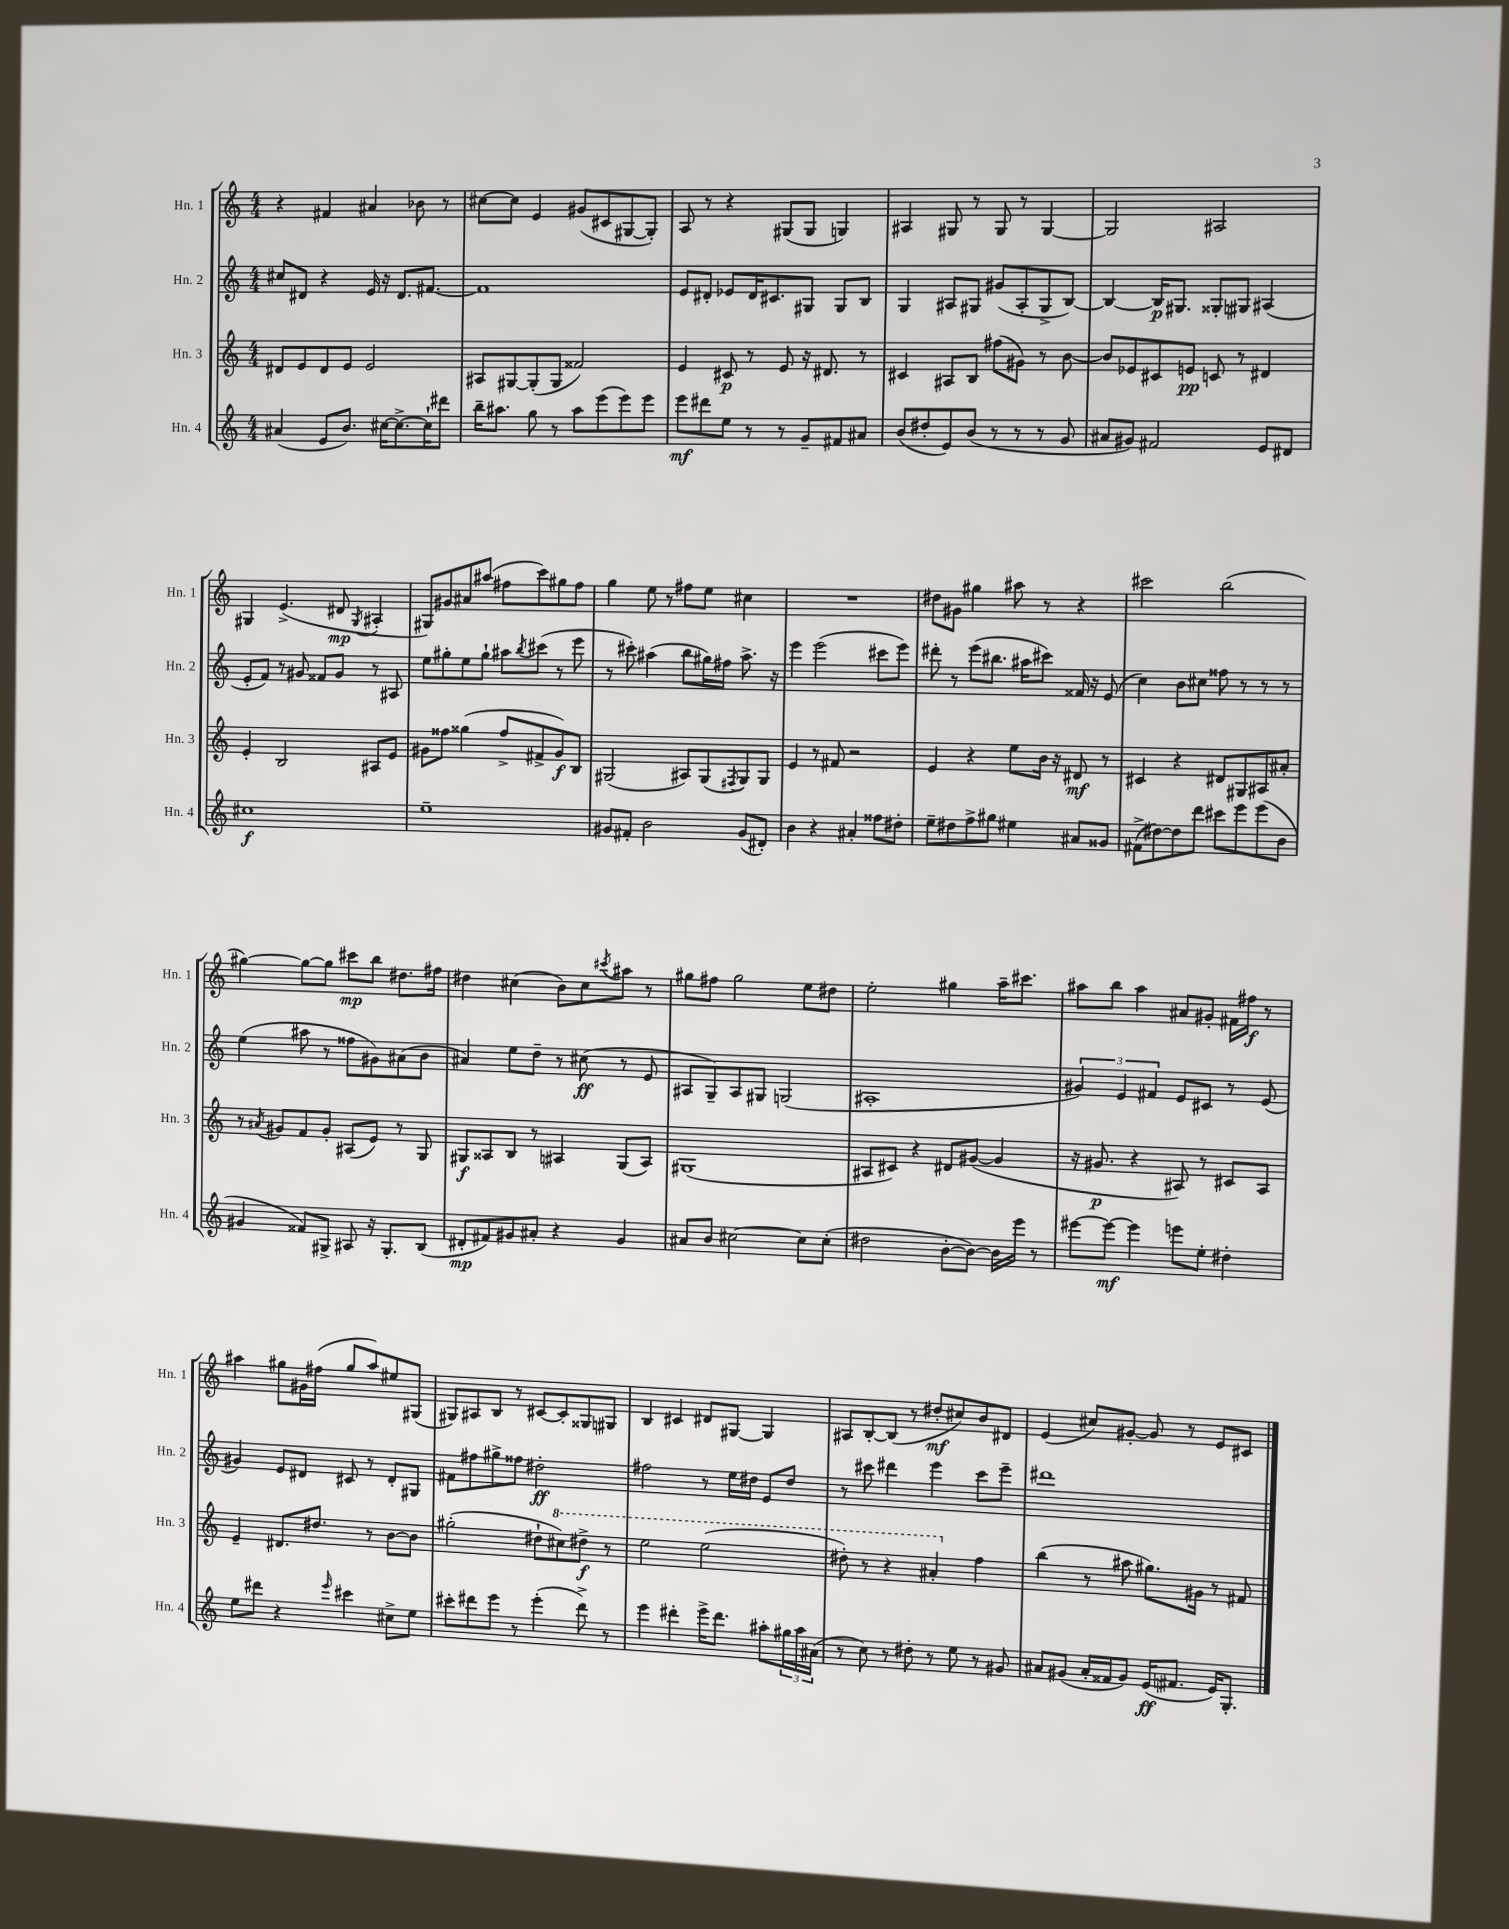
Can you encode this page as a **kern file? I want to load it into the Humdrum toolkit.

**kern	**kern	**kern	**kern
*staff4	*staff3	*staff2	*staff1
*clefG2	*clefG2	*clefG2	*clefG2
*k[]	*k[]	*k[]	*k[]
*M4/4	*M4/4	*M4/4	*M4/4
(4a#/	8d#/L	8cc#/L	4r
.	8e/	8d#/J	.
8e/L	8d#/	4r	4f#/
8.b/J)	8e/J	.	.
.	2e/	16e/	4a#/
[16cc#\LK	.	16r	.
8.cc#^\_	.	8.d#/L	.
.	.	.	8b-\
16cc#`\]K	.	[8.f#/J	.
8ddd#\J	.	.	8r
=	=	=	=
16bb~\LK	8A#/L	1f#]	[8cc#\L
8.aa#\J	.	.	.
.	[8G#/	.	8cc#\]J
8gg\	(8G#'/]	.	4e/
8r	8G#/J	.	.
8aa#\L	2f##/)	.	(8g#/L
(8eee\	.	.	8c#/
8eee\)	.	.	[8G#/
8eee\J	.	.	8G#'/]J)
=	=	=	=
8eee\L	4e/	8e/L	8A/
8ddd#\	.	8d#'/J	8r
8ee\J	8c#/	8e-/L	4r
8r	8r	16d#/K	.
.	.	8.c#/	.
8r	8e/	.	(8G#/L
8g~/L	16r	8G#/J	8G#/J
.	8.d#/	.	.
8f#/	.	8G#/L	4G/)
8a#/J	8r	8B/J	.
=	=	=	=
(8b/L	4c#/	4G/	4A#/
8dd#'/	.	.	.
8e/)	8A#/L	8A#/L	8G#/
(8b/J	8B/J	8G#/J	8r
8r	(8ff#\L	(8g#/L	8G#/
8r	8g#\J)	8A#'/	8r
8r	8r	8G#^/	[4G#/
8g/	[8b\	[8B/J)	.
=	=	=	=
8a#/L	8b/]L	4B/_	2G#/]
8g#/J)	8e-/	.	.
2f#/	8c#/	16B/]LK	.
.	.	8.G#/J	.
.	8e/J	.	.
.	8c/	8G##'/L	2A#/
.	8r	8G#/J	.
8e/L	4d#/	(4A#/	.
8d#/J	.	.	.
=	=	=	=
1cc#	4e'/	8e'/L	4G#/
.	.	8f/J)	.
.	2B/	8r	(4.e^/
.	.	8g#/	.
.	.	8f##/L	.
.	.	8g#/J	8d#/
.	.	.	8qG#/
.	8A#/L	8r	4A#'/
.	8e/J	8A#/	.
=	=	=	=
1ee~	8g#\L	8ee\L	8G#/L)
.	8ff##\J	8gg#'\	8g#/
.	(4gg##\	8ee\	8a#/
.	.	8gg#`\J	(8aa#/J
.	8ff##^/L	8aa#\L	8ff#\L
.	.	8qbb/	.
.	8f#^/	(8ccc#\J	8ccc\)
.	8g#/)	8r	8gg#\
.	8B/J	8eee\	8ff#\J
=	=	=	=
8g#/L	(2G#/	8r	4gg\
8f#'/J	.	8ccc#'\)	.
2b\	.	(4aa#\	8ee\
.	.	.	8r
.	8A#/L)	8bb\L	8ff#\L
.	(8G#/	16gg#\L)	8ee\J
.	.	16ff#\JJ	.
.	8qF#/	.	.
(8g#/L	8G#/)	8.aa#^\	4cc#\
8d#'/J)	8G#/J	.	.
.	.	16r	.
=	=	=	=
4b\	4e/	4eee\	1r
4r	8r	(2eee\	.
.	8f#/	.	.
4a#'/	2r	.	.
8ff##\L	.	8ccc#\L	.
8dd#'\J	.	8eee\J)	.
=	=	=	=
8ee~\L	4e/	8ddd#'\	8dd#\L
8dd#\	.	8r	8g#\J
8ff^\	4r	(8eee\L	4gg#\
8gg#\J	.	8.bb#\J	.
4ee#\	8ee\L	.	8aa#\
.	.	16aa#\LK	.
.	16b\Jk	8ccc#\J)	8r
.	16r	.	.
8a#/L	8d#/	16f##/	4r
.	.	16r	.
8g##/J	8r	(8e/	.
=	=	=	=
(8f#^\L	4c#/	4cc\)	2ccc#\
[8dd#\)	.	.	.
8dd#\]	4r	8b\L	.
8ddd\J	.	8cc#\J	.
8ccc#\L	8d#/L	8ff##\	(2bb\
8eee\	8G#/	8r	.
(8eee\	8A#/	8r	.
8b\J	8a#'/J	8r	.
=	=	=	=
4g#/	8r	(4ee\	[4gg#\)
.	8qa#/	.	.
.	8g#/L	.	.
8f##/L)	8f/	8aa#\	8gg#\_L
8G#^/J	8g#'/J	8r	8gg#\]J
8A#/	(8A#/L	8ff##\L	8ccc#\L
16r	8e/J)	8g#\)	8bb\J
8.G#'/L	.	.	.
.	8r	(8a#\	8.dd#\L
(8B/J	8G/	8b\J	.
.	.	.	16ff#\Jk
=	=	=	=
8d#'/L	8G#/L	4a#/)	4dd#\
8f#/)	8A##/	.	.
8g#/	8B/J	8ee\L	(4cc#\
8a#'/J	8r	8dd~\J	.
4r	4A#/	8r	8b\L)
.	.	(8cc#\	8cc#\
.	.	.	8qccc#/
4g#/	(8G#/L	8r	8aa#\J
.	8A#/J)	8e/	8r
=	=	=	=
8a#/L	(1G#	8A#/L	8gg#\L
8b/J	.	8G~/)	8ff#\J
[2cc#\	.	8A#/	2gg#\
.	.	8G#/J	.
.	.	(2G/	.
8cc#\]L	.	.	8ee\L
(8cc#'\J	.	.	8dd#\J
=	=	=	=
2dd#\	8A#/L	1A#'	2ee'\
.	8c#/J)	.	.
.	4r	.	.
[8b'\L	8d#/L	.	4gg#\
8b\_J)	([8g#/J	.	.
16b\]LL	4g#/]	.	16aa~\LK
16eee\JJ	.	.	8.ccc#\J
8r	.	.	.
=	=	=	=
[8eee#\L	16r	6g#/)	8aa#\L
.	8.g#/	.	.
8eee#\_J	.	.	8bb\J
.	.	6e/	.
4eee#\]	4r	.	4aa#\
.	.	6f#/	.
8eee\L	8A#/)	8e/L	8a#/L
8ee'\J	8r	8c#/J	8g#'/J
4dd#'\	8c#/L	8r	16f#\LL
.	.	.	16ff#\JJ
.	8A#/J	(8e/	8r
=	=	=	=
8ee\L	4e~/	4g#/)	4aa#\
8ddd#\J	.	.	.
4r	8.d#/L	8e/L	8gg#\L
.	.	8d#/J	16g#\L
.	8.dd#/J	.	(16ff#\JJ
16qqeee/	.	.	.
4ccc#\	.	8c#/	8gg#/L
.	8r	8r	8aa#/)
8cc#^\L	[8b\L	8d#'/L	8ee#/
8ee\J	8b\]J	8G#/J	(8G#/J
=	=	=	=
8ccc#'\L	(2gg#'\	8f#\L	8G#/L)
8ddd#\	.	8ff#\	8A#/
8eee\J	.	8gg#^\	8B/J
8r	.	8ff##\J	8r
(4eee'\	8dd#`\L	2dd#'\	[8c#/L
.	8ccc#\)	.	8c#'/]
8ddd#^\)	8ddd#^\J	.	8G##/
8r	8r	.	8G#/J
=	=	=	=
4eee\	2eee\	2ff#\	4B/
4ddd#'\	.	.	4c#/
16eee^\LK	(2eee\	8r	8d#/L
8.ddd#\J	.	.	.
.	.	16ee\LL	[8G#/J
.	.	16dd#\JJ	.
8aa#'\L	.	8e/L	4G#/]
24gg#\L	.	8dd#/J	.
24aa#\	.	.	.
(24a#\JJ	.	.	.
=	=	=	=
8r	8ddd#'\)	8r	8A#/L
8cc\)	8r	8ccc#\	[8B'/
8r	4r	4ddd#\	(8B/]J
8dd#'\	.	.	8r
8r	4aa#'/	4eee\	8dd#'/L
8ee\	.	.	8cc#/)
8r	4ff\	8ccc#\L	8b/
8g#/	.	8eee~\J	8d#/J
=	=	=	=
8a#/L	(4bb\	1ddd#	(4e/
(8g#/J	.	.	.
16a#'/LL	8r	.	8cc#/L)
16f##/J	.	.	.
8g#/J)	8aa#\	.	[8g#'/J
(16e/LK	8.gg#\L)	.	8g#/]
8.f#/J	.	.	.
.	.	.	8r
.	16g#\Jk	.	.
16e/LK)	8r	.	8e/L
8.G'/J	.	.	.
.	8f#/	.	8c#/J
==	==	==	==
*-	*-	*-	*-
